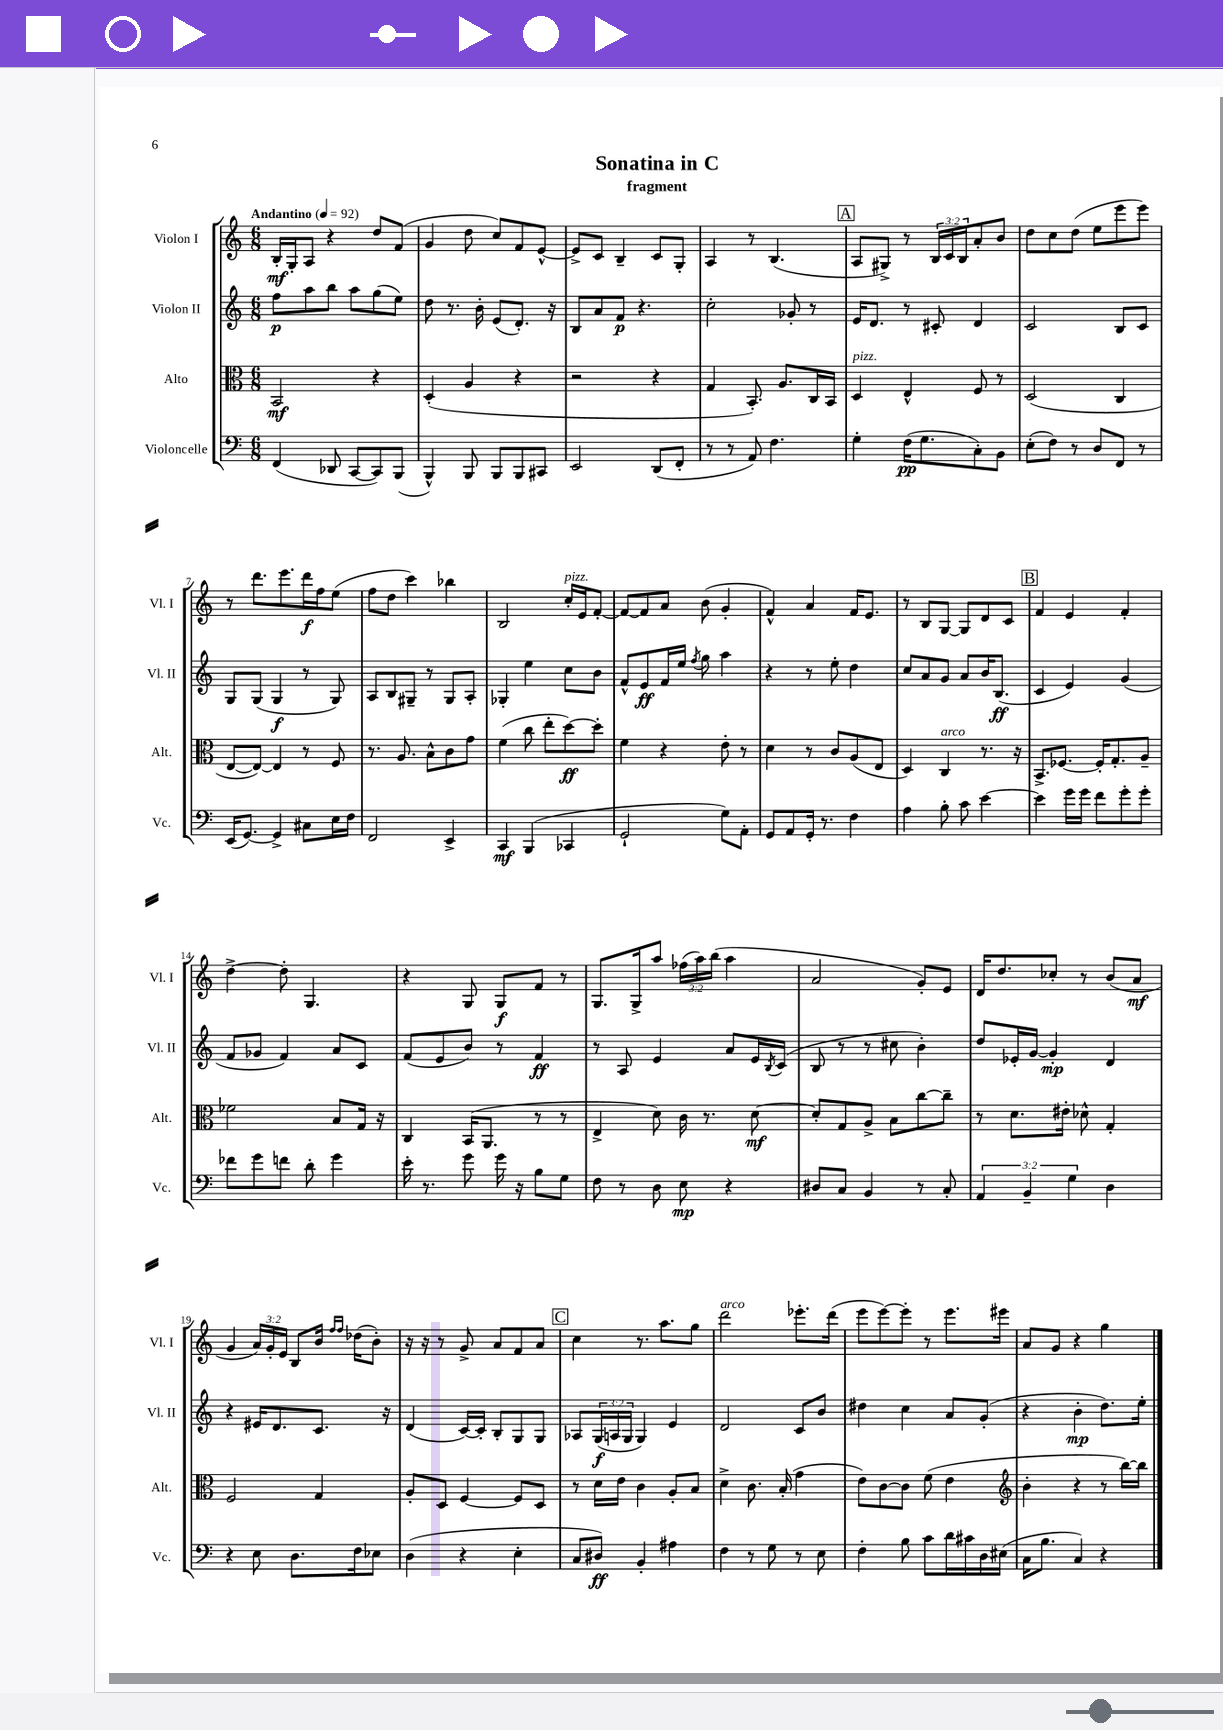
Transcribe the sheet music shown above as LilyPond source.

\header { title = "Sonatina in C" subtitle = "fragment" }
<<
\new StaffGroup <<
\new Staff = "s0" \with { instrumentName = "Violon I" shortInstrumentName = "Vl. I" } {
    \clef treble \key c \major \numericTimeSignature \time 6/8 \override Staff.TupletNumber.text = #tuplet-number::calc-fraction-text \tempo "Andantino" 4 = 92
    b16-.\mf g16-. a8 r4 d''8 f'8( |
    g'4 d''8 c''8) f'8 e'8~-^ |
    e'8-> c'8 b4-- c'8 g8-. |
    a4 r8 b4.( |
    \mark \markup { \box "A" } a8 gis8->) r8 \tuplet 3/2 { b16 c'16 b16 } a'8-. b'8 |
    d''8 c''8 d''8( e''8 e'''8 e'''8) |
    r8 d'''8. e'''8. d'''16\f f''16 e''8( |
    f''8 d''8 c'''4) bes''4 |
    b2 c''16-.^\markup { \italic "pizz." } e'16 f'8~-. |
    f'8~ f'8 a'8 b'8( g'4-. |
    f'4-^) a'4 f'16 e'8. |
    r8 b8 g8~ g8 d'8 c'8 |
    \mark \markup { \box "B" } f'4 e'4 f'4-. |
    d''4~-> d''8-. g4. |
    r4 g8 g8\f f'8 r8 |
    g8. g16-> a''8 \tuplet 3/2 { fes''16( a''16) b''16( } a''4 |
    a'2 g'8-.) e'8 |
    d'16 d''8. ces''8-. r8 b'8( a'8\mf |
    g'4 \tuplet 3/2 { a'16) g'16-. e'16 } b8 b'16 \grace { f''16 f''16 } des''16( b'8-.) |
    r16 r16 r8 g'8-> a'8 f'8 a'8 |
    \mark \markup { \box "C" } c''4 r8. a''8. g''8 |
    d'''2^\markup { \italic "arco" } ees'''8.-. d'''16( |
    e'''8 e'''8~) e'''8-. r8 e'''8. eis'''16 |
    a'8 g'8 r4 g''4 \bar "|." |
}
\new Staff = "s1" \with { instrumentName = "Violon II" shortInstrumentName = "Vl. II" } {
    \clef treble \key c \major \numericTimeSignature \time 6/8 \override Staff.TupletNumber.text = #tuplet-number::calc-fraction-text
    f''8\p a''8 b''8 a''8 g''8( e''8) |
    d''8 r8. b'16-. e'8( d'8.-.) r16 |
    b8 a'8 f'8\p r4. |
    c''2-. ges'8-. r8 |
    \mark \markup { \box "A" } e'16 d'8. r8 cis'8-. d'4 |
    c'2 b8 c'8 |
    g8 g8( g4\f r8 g8) |
    a8 b8 gis8-- r8 gis8 a8-. |
    ges4-. e''4 c''8 b'8 |
    f'8-^ e'8\ff f'16 e''16 \acciaccatura { f''8 } g''8 a''4 |
    r4 r8 e''8-. d''4 |
    c''8 a'8 g'8 a'8 b'16 b8.\ff( |
    \mark \markup { \box "B" } c'4 e'4) g'4( |
    f'8 ges'8 f'4) a'8 c'8 |
    f'8( e'8 b'8) r8 f'4\ff |
    r8 a8 e'4 a'8 e'16 \acciaccatura { b8 } c'16( |
    b8 r8 r8 cis''8 b'4-.) |
    d''8 ees'16-. g'16~ g'4-.\mp d'4 |
    r4 eis'16 d'8. c'8. r16 |
    d'4( c'16~) c'16-. b8-. g8 g8 |
    \mark \markup { \box "C" } aes8 \tuplet 3/2 { g16\f( a16 g16 } g4) e'4 |
    d'2 c'8 b'8 |
    dis''4 c''4 a'8 g'8-.( |
    r4 b'4-.\mp d''8.) e''16-. \bar "|." |
}
\new Staff = "s2" \with { instrumentName = "Alto" shortInstrumentName = "Alt." } {
    \clef alto \key c \major \numericTimeSignature \time 6/8
    b,2\mf r4 |
    d4-.( a4 r4 |
    r2 r4 |
    g4 b,8.-.) a8. c16 b,16 |
    \mark \markup { \box "A" } d4^\markup { \italic "pizz." } e4-^ f8 r8 |
    d2( c4 |
    e8~ e8~) e4 r8 f8 |
    r8. a8. b8-^ c'8 g'8 |
    f'4( c''8 e''8-. d''8~\ff) d''8-. |
    f'4 r4 e'8-. r8 |
    d'4 r8 c'8 a8( e8 |
    d4) c4^\markup { \italic "arco" } r8. r16 |
    \mark \markup { \box "B" } b,8.-> fes8.~ fes16-. g8.-. a8-- |
    fes'2 b8 g16 r16 |
    c4 b,16( a,8. r8 r8 |
    e4-> d'8) c'16 r8. d'8~\mf |
    d'8-. g8 a8-> b8 c''8~ c''8-- |
    r8 d'8. eis'16-. des'8-^ g4-. |
    f2 g4 |
    a8-. d8 f4~ f8 d8 |
    \mark \markup { \box "C" } r8 d'16 e'16 c'4 a8-. b8 |
    d'4-> c'8. b16-.( g'4 |
    e'8) c'8~ c'8 f'8( e'4 |
    \clef treble b'4-. r4 r8 b''16~) b''16 \bar "|." |
}
\new Staff = "s3" \with { instrumentName = "Violoncelle" shortInstrumentName = "Vc." } {
    \clef bass \key c \major \numericTimeSignature \time 6/8 \override Staff.TupletNumber.text = #tuplet-number::calc-fraction-text
    f,4( des,8 c,8~ c,8) b,,8( |
    b,,4-^) b,,8 b,,8 b,,8 cis,8 |
    e,2 d,8( f,8-. |
    r8 r8 a,8) f4. |
    \mark \markup { \box "A" } g4-. f16\pp( g8. c8-.) b,8 |
    e8-.( f8) r8 d8 f,8 r8 |
    e,16( g,8.~) g,4-> cis8 e16 f16 |
    f,2 e,4-> |
    c,4\mf b,,4( ces,4 |
    g,2-! g8) a,8-. |
    g,8 a,8 g,16-. r8. f4 |
    a4 b8-. c'8 e'4~ |
    \mark \markup { \box "B" } e'4 g'16 g'16 f'8 g'8-. g'8-. |
    fes'8 g'8 f'8 d'8-. g'4 |
    e'16-. r8. g'8 g'16 r16 b8 g8 |
    f8 r8 d8 e8\mp r4 |
    dis8 c8 b,4 r8 c8-. |
    \tuplet 3/2 { a,4 b,4-- g4 } d4 |
    r4 e8 d8. f16 ees8 |
    d4( r4 e4-. |
    \mark \markup { \box "C" } c8 dis8\ff) b,4-. ais4 |
    f4 r8 g8 r8 e8 |
    f4-. b8 c'8 d'16 cis'16 d16 eis16( |
    c16 b8. c4) r4 \bar "|." |
}
>>
>>
